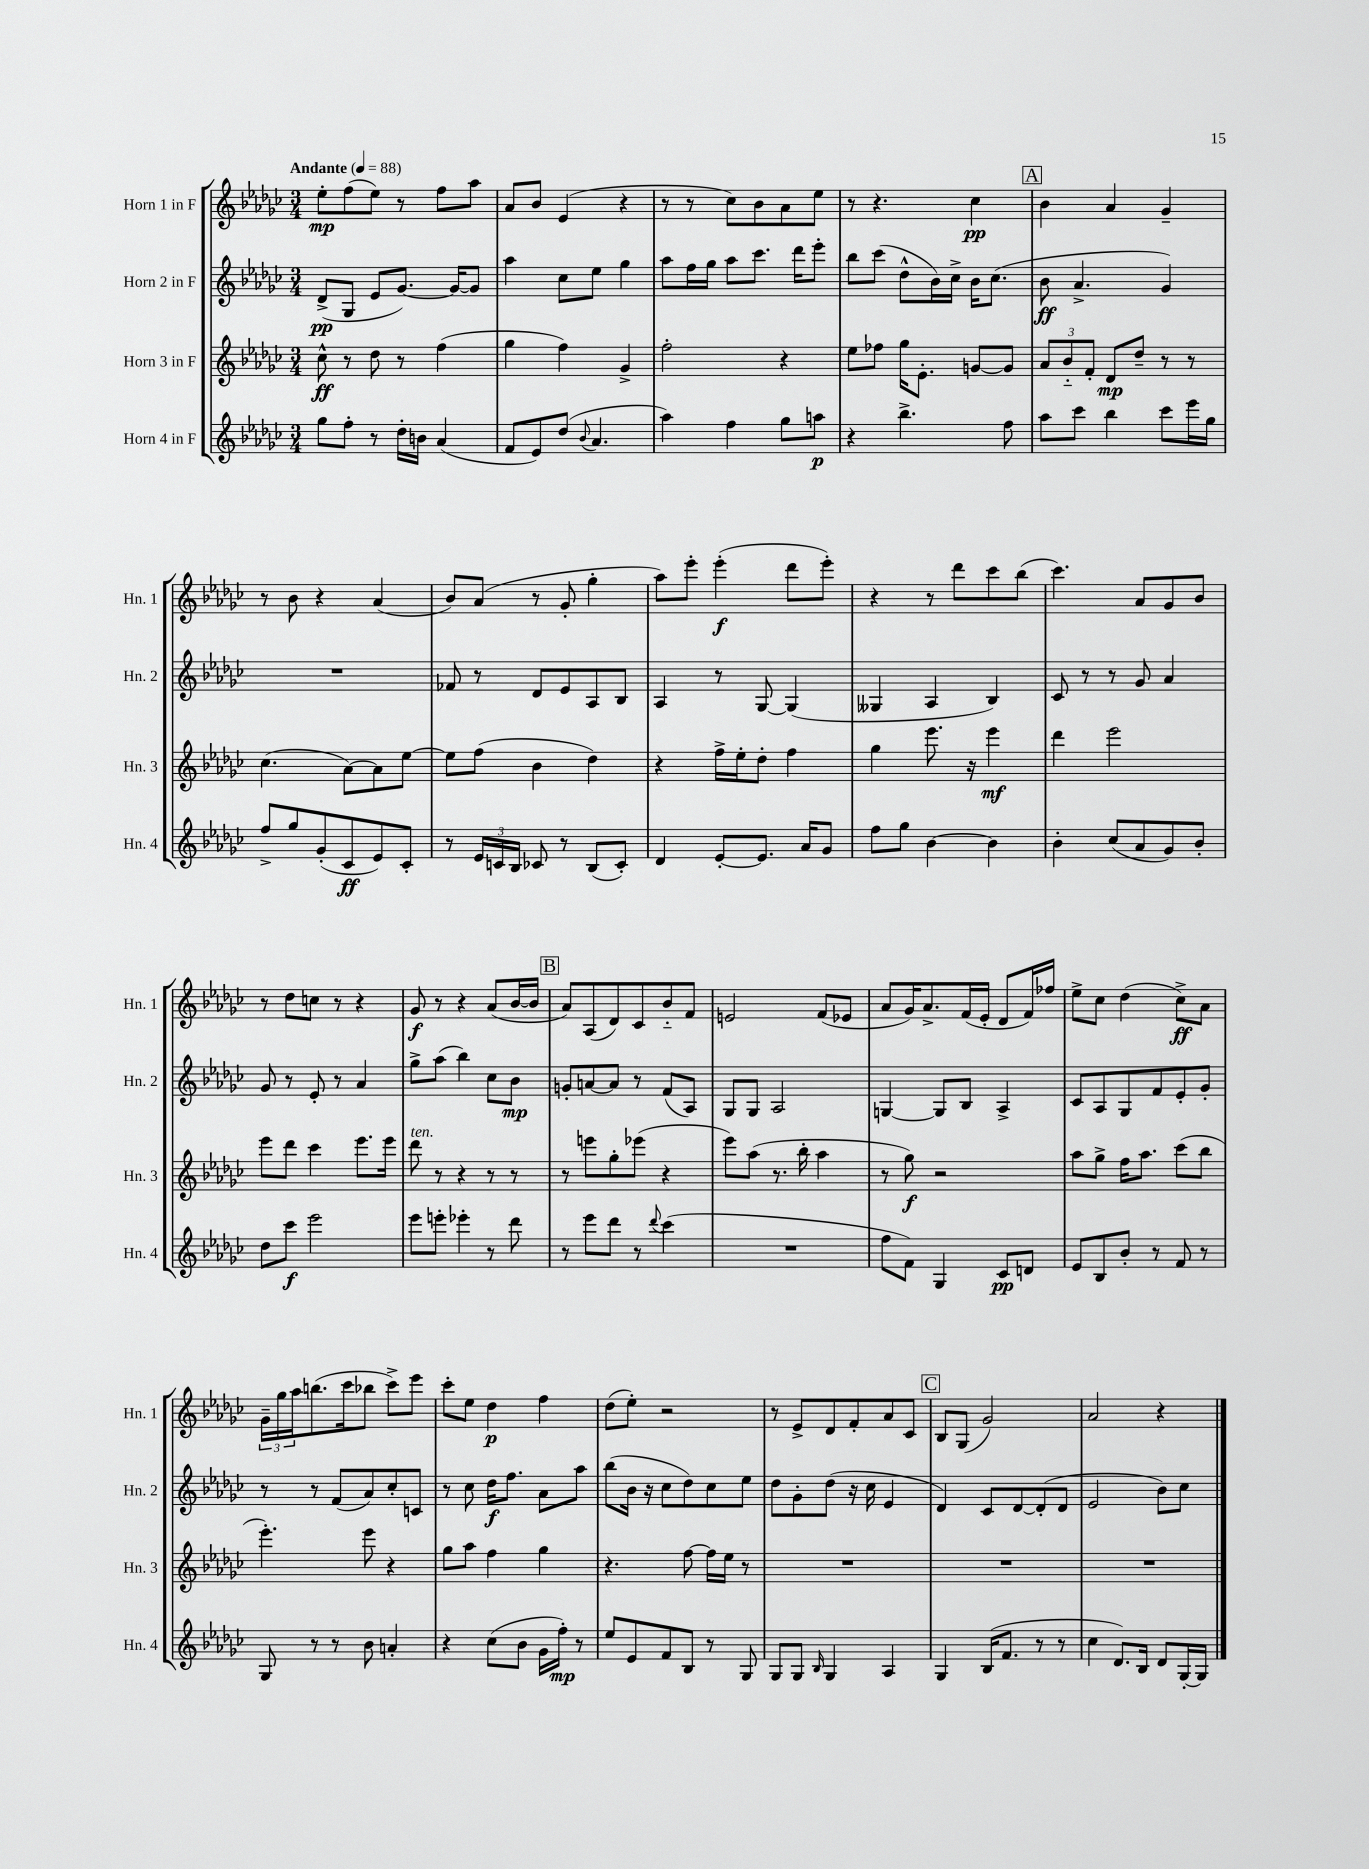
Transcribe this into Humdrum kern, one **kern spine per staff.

**kern	**kern	**kern	**kern
*staff4	*staff3	*staff2	*staff1
*clefG2	*clefG2	*clefG2	*clefG2
*k[b-e-a-d-g-c-]	*k[b-e-a-d-g-c-]	*k[b-e-a-d-g-c-]	*k[b-e-a-d-g-c-]
*M3/4	*M3/4	*M3/4	*M3/4
*MM88	*MM88	*MM88	*MM88
8gg-\L	8cc-^^\	(8d-^/L	8ee-'\L
8ff'\J	8r	8G-/J	(8ff\
8r	8dd-\	8e-/L	8ee-\J)
16dd-'\LL	8r	[8.g-/J)	8r
16b\JJ	.	.	.
(4a-/	(4ff\	.	8ff\L
.	.	16g-/_LK	.
.	.	8g-/]J	8aa-\J
=	=	=	=
8f/L	4gg-\	4aa-\	8a-/L
8e-/)	.	.	8b-/J
(8dd-/J	4ff\)	8cc-\L	(4e-/
8qqb-/	.	.	.
4.a-/	.	8ee-\J	.
.	4g-^/	4gg-\	4r
=	=	=	=
4aa-\)	2ff'\	8aa-\L	8r
.	.	16ff\L	8r
.	.	16gg-\JJ	.
4ff\	.	8aa-\L	8cc-\L)
.	.	8.ccc-\J	8b-\
8gg-\L	4r	.	8a-\
.	.	16ddd-\LK	.
8aa\J	.	8eee-'\J	8ee-\J
=	=	=	=
4r	8ee-\L	8bb-\L	8r
.	8ff-\J	(8ccc-\J	4.r
4.bb-^\	16gg-\LK	8dd-^^\L	.
.	8.e-'\J	.	.
.	.	16b-\L)	.
.	.	16cc-^\JJ	.
.	[8g/L	16b-\LK	4cc-\
.	.	(8.cc-\J	.
8ff\	8g/]J	.	.
=	=	=	=
8aa-\L	12a-/L	8b-\	4b-\
.	12b-'~/	.	.
8ccc-\J	.	4.a-^/	.
.	12f'/J	.	.
4bb-\	8d-/L	.	4a-/
.	8dd-~/J	.	.
8ccc-\L	8r	4g-/)	4g-~/
16eee-\L	8r	.	.
16gg-\JJ	.	.	.
=	=	=	=
8ff^/L	(4.cc-\	2.r	8r
8gg-/	.	.	8b-\
(8g-'/	.	.	4r
8c-/	[8a-\L)	.	.
8e-/)	8a-\]	.	(4a-/
8c-'/J	[8ee-\J	.	.
=	=	=	=
8r	8ee-\]L	8f-/	8b-/L)
24e-/LL	(8ff\J	8r	(8a-/J
24c/	.	.	.
24B-/JJ	.	.	.
8c-/	4b-\	8d-/L	8r
8r	.	8e-/	8g-'/
(8B-/L	4dd-\)	8A-/	4gg-'\
8c-'/J)	.	8B-/J	.
=	=	=	=
4d-/	4r	4A-/	8aa-\L)
.	.	.	8eee-'\J
[8e-'/L	16ff^\LL	8r	(4eee-'\
.	16ee-'\J	.	.
8.e-/]J	8dd-'\J	[8G-/	.
.	4ff\	(4G-/]	8ddd-\L
16a-/LK	.	.	.
8g-/J	.	.	8eee-'\J)
=	=	=	=
8ff\L	4gg-\	4G--/	4r
8gg-\J	.	.	.
[4b-\	8.eee-\	4A-/	8r
.	.	.	8ddd-\L
.	16r	.	.
4b-\]	4eee-\	4B-/)	8ccc-\
.	.	.	(8bb-\J
=	=	=	=
4b-'\	4ddd-\	8c-/	4.ccc-\)
.	.	8r	.
(8cc-/L	2eee-\	8r	.
8a-/	.	8g-/	8a-/L
8g-/)	.	4a-/	8g-/
8b-'/J	.	.	8b-/J
=	=	=	=
8dd-\L	8eee-\L	8g-/	8r
8ccc-\J	8ddd-\J	8r	8dd-\L
2eee-\	4ccc-\	8e-'/	8cc\J
.	.	8r	8r
.	8.eee-\L	4a-/	4r
.	16eee-\Jk	.	.
=	=	=	=
8eee-\L	8ddd-\	8gg-^\L	8g-/
8eee'\J	8r	(8aa-\J	8r
4eee-'\	4r	4bb-\)	4r
8r	8r	8cc-\L	(8a-/L
8ddd-\	8r	8b-\J	[16b-/L
.	.	.	16b-/]JJ
=	=	=	=
8r	8r	8g'/L	8a-/L)
8eee-\L	8eee\L	[8a/	(8A-/
8ddd-\J	8gg-'\	8a/]J	8d-/)
8r	(8eee-\J	8r	8c-/
8qqddd-/	.	.	.
(4ccc-\	4r	(8f/L	8b-'~/
.	.	8A-/J)	8f/J
=	=	=	=
2.r	8eee-\L)	8G-/L	2e/
.	(8aa-\J	8G-/J	.
.	8.r	2A-/	.
.	16bb-'\	.	.
.	4aa-\	.	(8f/L
.	.	.	8e-/J
=	=	=	=
8ff\L	8r	[4G/	8a-/L
8f\J)	8gg-\)	.	16g-/K)
.	.	.	8.a-^/
4G-/	2r	8G/]L	.
.	.	8B-/J	(16f/L
.	.	.	16e-'/JJ
8c-/L	.	4A-^/	8d-/L
8d/J	.	.	16f/L)
.	.	.	16ff-/JJ
=	=	=	=
8e-/L	8aa-\L	8c-/L	8ee-^\L
8B-/	8gg-^\J	8A-/	8cc-\J
8b-'/J	16ff\LK	8G-/	(4dd-\
.	8.aa-\J	.	.
8r	.	8f/	.
8f/	(8ccc-\L	8e-'/	8cc-^\L)
8r	8bb-\J	8g-'/J	8a-\J
=	=	=	=
8G-/	4.eee-'\)	8r	24g-~\LL
.	.	.	24gg-\
.	.	.	24aa-\J
8r	.	8r	(8.bb\
8r	.	(8f/L	.
.	.	.	16ccc-\k
8b-\	8eee-\	8a-/)	8bb-\J
4a'/	4r	8cc-'/	8ccc-^\L)
.	.	8c/J	8eee-\J
=	=	=	=
4r	8gg-\L	8r	8ccc-'\L
.	8aa-\J	8cc-\	8ee-\J
(8cc-\L	4ff\	16dd-\LK	4dd-\
.	.	8.ff\J	.
8b-\J	.	.	.
16g-\LL	4gg-\	8a-\L	4ff\
16ff'\JJ)	.	.	.
8r	.	8aa-\J	.
=	=	=	=
8ee-/L	4.r	(8bb-\L	(8dd-\L
8e-/	.	16b-\Jk	8ee-'\J)
.	.	16r	.
8f/	.	8cc-\L	2r
8B-/J	[8ff\	8dd-\)	.
8r	16ff\]LL	8cc-\	.
.	16ee-\JJ	.	.
8G-/	8r	8ee-\J	.
=	=	=	=
8G-/L	2.r	8dd-\L	8r
8G-/J	.	8g-'\	8e-^/L
16qqB-/	.	.	.
4G-/	.	(8dd-\J	8d-/
.	.	16r	8f'/
.	.	16cc-\	.
4A-/	.	4e-/	8a-/
.	.	.	8c-/J
=	=	=	=
4G-/	2.r	4d-/)	8B-/L
.	.	.	(8G-/J
(16B-/LK	.	8c-/L	2g-/)
8.f/J	.	.	.
.	.	[8d-/	.
8r	.	(8d-'/]	.
8r	.	8d-/J	.
=	=	=	=
4cc-\	2.r	2e-/	2a-/
8.d-/L)	.	.	.
16B-/Jk	.	.	.
8d-/L	.	8b-\L)	4r
[16G-'/L	.	8cc-\J	.
16G-/]JJ	.	.	.
==	==	==	==
*-	*-	*-	*-
